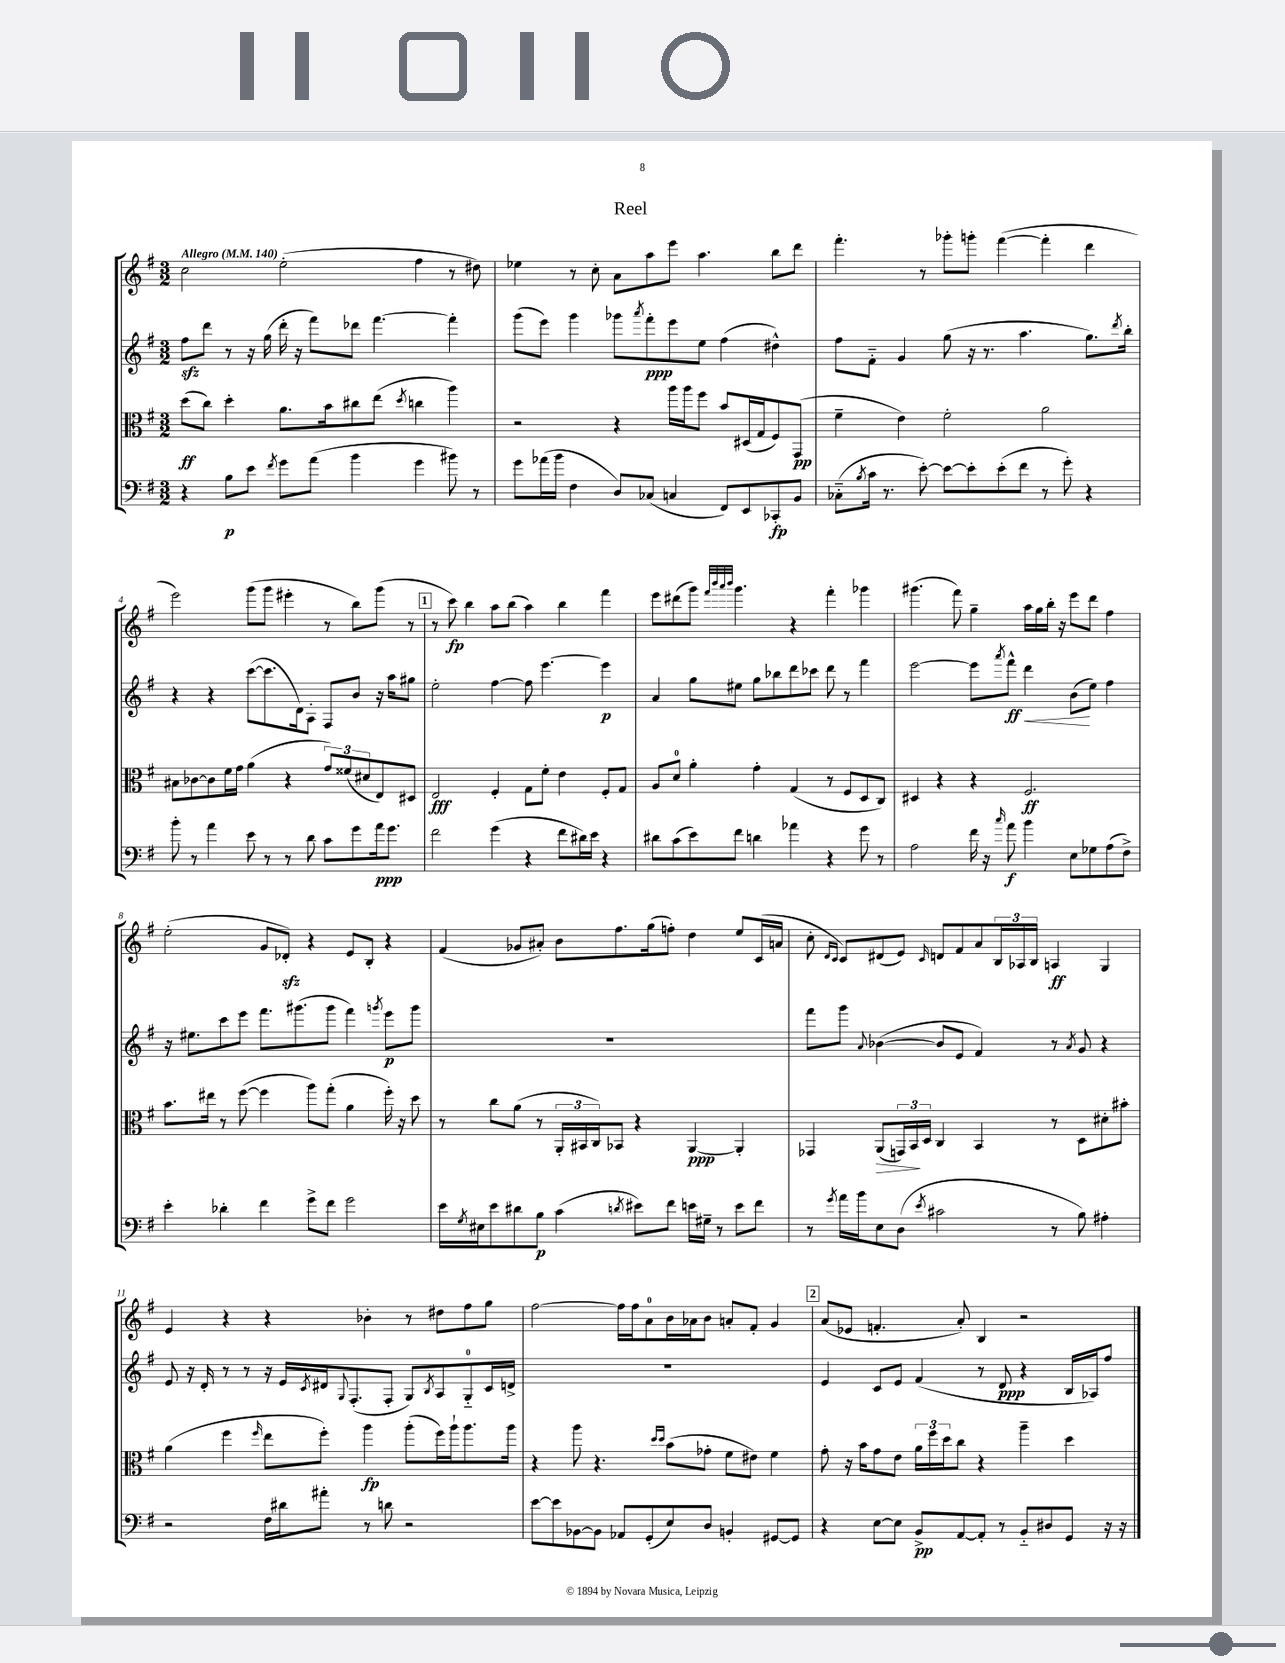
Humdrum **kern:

**kern	**kern	**kern	**kern
*staff4	*staff3	*staff2	*staff1
*clefF4	*clefC3	*clefG2	*clefG2
*k[f#]	*k[f#]	*k[f#]	*k[f#]
*M3/2	*M3/2	*M3/2	*M3/2
*MM140	*MM140	*MM140	*MM140
4r	(8dd	8ff#	2cc
.	8cc)	8ddd	.
8B	4dd'	8r	.
8e	.	16r	.
.	.	(16gg	.
8qf#	.	.	.
8g	8.a	16ddd'	(2ee'
.	.	16r	.
(8a	.	8fff#)	.
.	16b	.	.
4b	8cc#	8ddd-	.
.	(8ee	[4.fff#	.
.	8qdd	.	.
4g	4cc	.	4ff#
8b#)	4aa)	4fff#']	8r
8r	.	.	8dd#)
=	=	=	=
8g	2r	(8ggg	4ee-
(16a-	.	8eee)	.
16b	.	.	.
4F#	.	4ggg	8r
.	.	.	8cc'
8D)	4r	8ggg-	8a
.	.	8qaaa	.
(8C-	.	8fff#'	8aa
4C	16aa	8eee	8eee
.	16aa	.	.
.	8ff#	8ee	4.aa
8FF#)	8b	(4ff#	.
8EE	(16D#	.	.
.	16G	.	.
8CC-'	8F#)	4dd#^^)	8bb
8BB	(8GG	.	8ddd
=	=	=	=
(8C-'~	4f#~	8ff#	4.fff#'
8qB	.	.	.
16c	.	8f#'~	.
8.r	.	.	.
.	4e)	4g	.
[8e')	.	.	8r
8e_	2f#'	(8gg	8ggg-'
8e']	.	16r	8ggg'
.	.	8.r	.
(8e'	.	.	([4fff#
8f#	.	4.aa	.
8r	2a	.	4fff#']
8g')	.	.	.
4r	.	8.gg)	4ddd
.	.	8qddd	.
.	.	16bb'	.
=	=	=	=
8b'	8B#	4r	2eee)
8r	[8c-	.	.
4a	8c-]	4r	.
.	16f#	.	.
.	16g	.	.
8e	(4a	([8ccc	(8ggg
8r	.	8.ccc]	8ggg
8r	4r	.	4eee#'
.	.	16d)	.
8d	.	8A'	.
8c	12g)	8F#	8r
.	(12f##	.	.
8g	.	8b	8bb)
.	12d#	.	.
16a	8E)	16r	(8ggg
8.g	.	16aa	.
.	8D#	8gg#	8r
=	=	=	=
2f#	2E	2ee'	8r
.	.	.	8ccc)
.	.	.	4bb
(4g	4F#'	[4ff#	8aa
.	.	.	(8bb
4r	8G	8ff#]	4aa)
.	8f#'	[4.eee	.
8f#	4e	.	4bb
16d#)	.	.	.
16e	.	.	.
4r	8F#'	4eee]	4fff#
.	8G	.	.
=	=	=	=
8d#	8A	4a	8eee
(8c	8d	.	(8ddd#
8e)	4a'	8gg	8ggg)
.	.	.	32qqfff#
.	.	.	32qqbbb
.	.	.	32qqaaa
.	.	.	32qqbbb
8f#	.	8ee#	4.ggg
4d	4g'	8gg	.
.	.	8bb-	.
4a-	(4G	8ddd	4r
.	.	8ccc-	.
4r	8r	8ddd	4fff#'
.	8F#	8r	.
8g	8D	4fff#	4ggg-
8r	8C)	.	.
=	=	=	=
2A	4D#	[2eee	(4.ggg#
.	4r	.	.
.	.	.	8fff#)
16f#	4r	8eee]	4gg~
16r	.	.	.
16qqcc	.	8qaaa	.
8a	.	8fff#^^	.
4b	2.F#	4ddd	16aa
.	.	.	16gg
.	.	.	16bb'
.	.	.	16r
8E	.	(8b	8eee
8G-	.	8ee)	8ddd
(8A	.	4ff#	4ff#
8F#^)	.	.	.
=	=	=	=
4e'	8.b	16r	(2ee'
.	.	8.ee#	.
.	16ee#	.	.
4d-'	8r	8ccc	.
.	([8ff#	8eee	.
4f#	4ff#]	8.fff#	8g
.	.	.	8d-')
.	.	(8.ggg#	.
8g^	8aa)	.	4r
8f#	(8gg'	8ggg#	.
2g	4a	4fff#)	8e
.	.	.	8B'
.	.	8qggg	.
.	16ff#')	8eee	4r
.	16r	.	.
.	8dd	8ggg	.
=	=	=	=
16e	8r	1.r	(4f#
8qG	.	.	.
16E#	.	.	.
8e	8cc	.	.
8d#	(8a	.	8g-
8B	8r	.	8a#')
(4c	24AA'	.	8b
.	24BB#	.	.
.	24C)	.	.
.	8BB-	.	8.ff#
8qd	.	.	.
8e#)	4r	.	.
.	.	.	(16gg
8f#	.	.	8ff')
16e	[4AA	.	4dd
16G#~	.	.	.
8r	.	.	.
8e	4AA']	.	8ee
8f#	.	.	(16c
.	.	.	16a
=	=	=	=
8r	4GG-	8fff#	8cc'
.	.	.	16qqd
8qg	.	.	16qqc
16a	.	8ggg	8c)
16b	.	.	.
.	.	8qqa	.
8E	(8AA	([4b-	(8d#
(8D	24GG)	.	8e)
.	24BB	.	.
.	24D	.	.
8qe	.	.	16qqc
2c#	4C	8b-]	8d
.	.	8e	8f#
.	4BB	4f#)	8a
.	.	.	24B
.	.	.	24A-
.	.	.	24B
8r	8r	8r	4A
.	.	8qa	.
8B)	8D	8g	.
4A#'	8d#'	4r	4G
.	8b#'	.	.
=	=	=	=
2r	(4a	8e	4e
.	.	16r	.
.	.	16d'	.
.	4ff#	8r	4r
.	.	8r	.
.	16qqff#	.	.
16F#	8ee	16r	4r
16d#	.	16e	.
.	.	8qc	.
8a#'	8ff#')	16d#	.
.	.	8qqG	.
.	.	(8.F#'	.
8r	4aa	.	4b-'
8d	.	8F#'	.
2r	(8aa'	8G)	8r
.	.	8qB	.
.	16ff#)	8A	8dd#
.	16aa`	.	.
.	8.aa	8G'~	8ff#
.	.	16c	8gg
.	16aa	16d^	.
=	=	=	=
[8e	4r	1.r	[2ff#
8e]	.	.	.
[8BB-	8aa	.	.
8BB-]	4.r	.	.
8AA-	.	.	16ff#]
.	.	.	16ff#
(8GG'	.	.	8a
.	16qqdd	.	.
.	16qqdd	.	.
8E)	(8b	.	16b
.	.	.	16a-
8D	8g-'	.	8b
4BB'	8f#	.	8a'
.	8e#)	.	8f#'
[8GG#	4f#	.	4g
8GG#]	.	.	.
=	=	=	=
4r	8g'	4e	(8a
.	16r	.	8e-
.	16b	.	.
[8E	8g	8c	4.f'
8E]	8e	8e	.
8BB^	24a	(4f#	.
.	24ff#	.	.
.	24dd	.	.
[8AA	8cc	.	8a')
8AA']	4r	8r	4B
8r	.	8d	.
8BB'~	4aa~	4r	2r
8D#	.	.	.
8GG	4dd	16B	.
.	.	16A-)	.
16r	.	8ff#	.
16r	.	.	.
==	==	==	==
*-	*-	*-	*-
